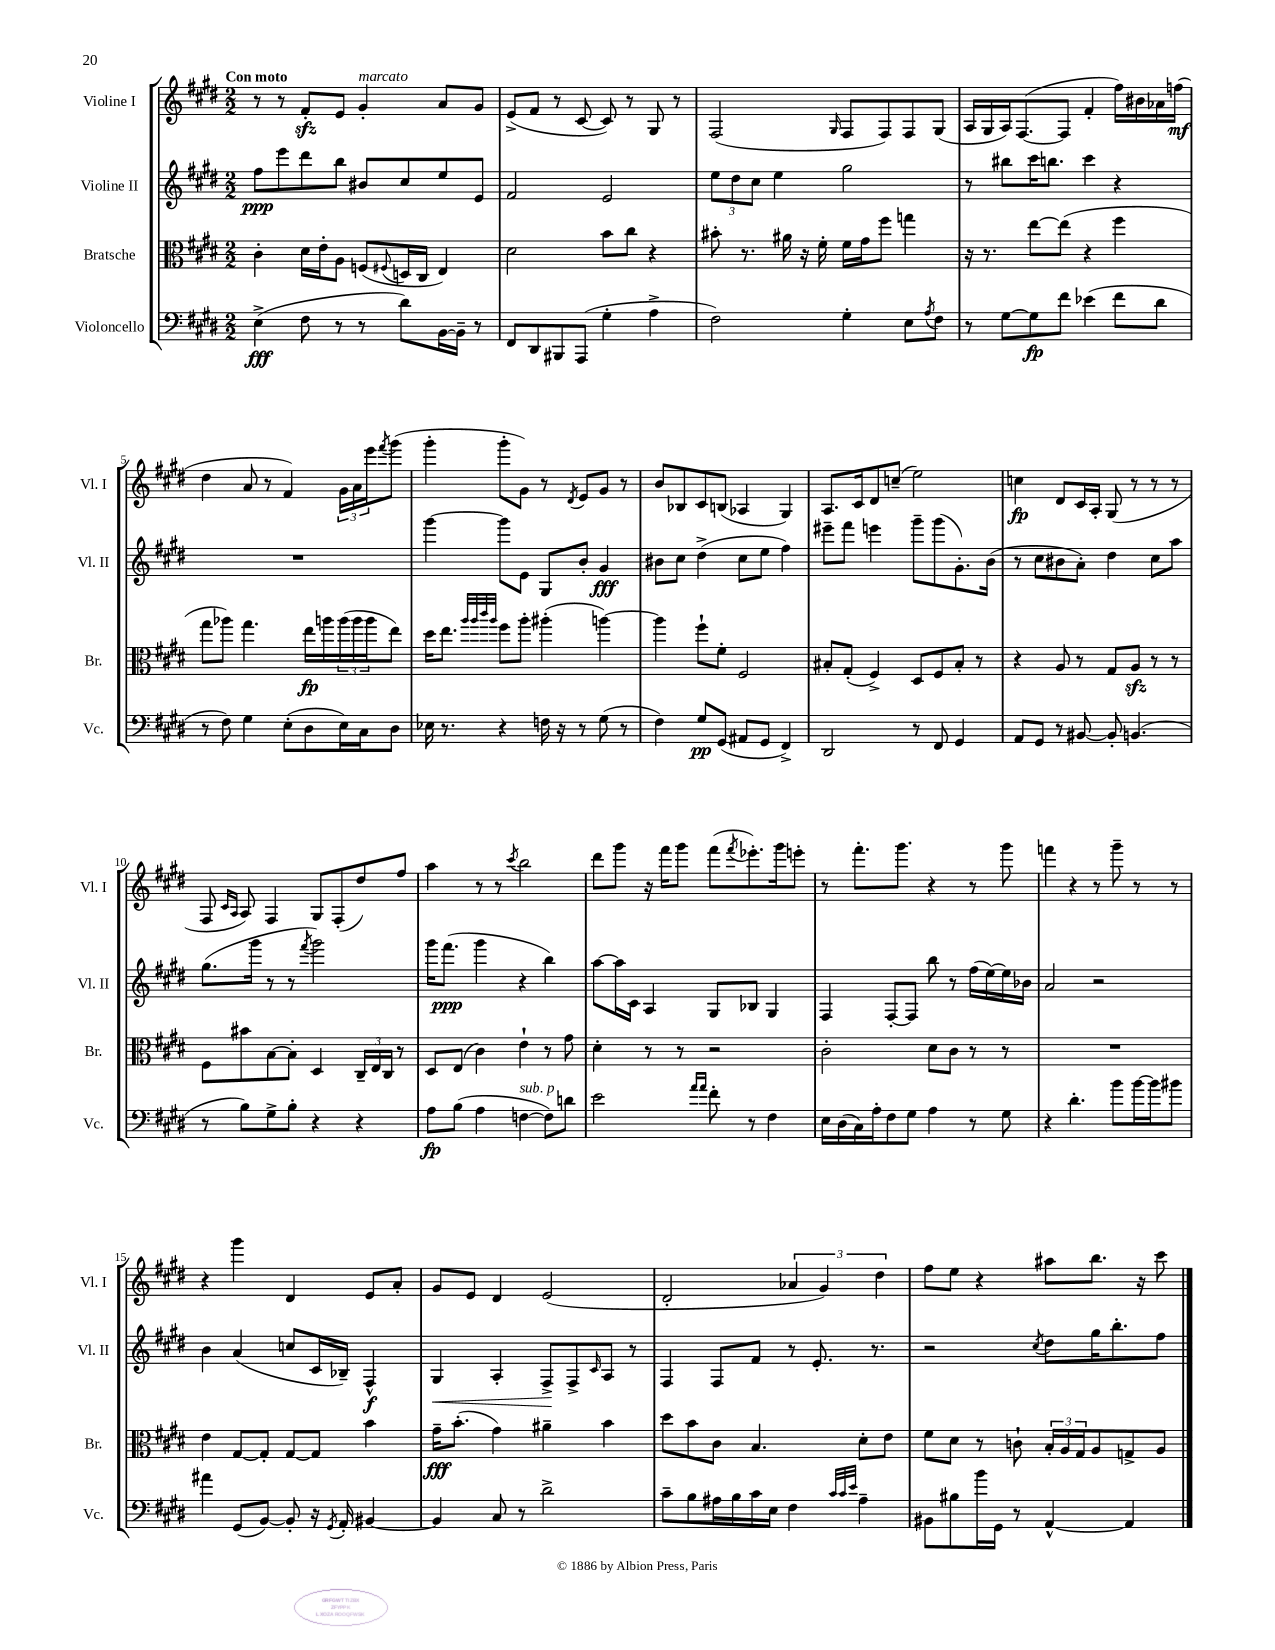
<<
\new StaffGroup <<
\new Staff = "s0" \with { instrumentName = "Violine I" shortInstrumentName = "Vl. I" } {
    \clef treble \key e \major \numericTimeSignature \time 2/2 \tempo "Con moto"
    r8 r8 fis'8-.\sfz e'8 gis'4-.^\markup { \italic "marcato" } a'8 gis'8 |
    e'8->( fis'8 r8 cis'8~ cis'8) r8 gis8 r8 |
    fis2( \grace { gis16 } fis8 fis8) fis8 gis8( |
    a16 gis16 a16) fis8.~( fis8 fis'4-. fis''16) bis'16 aes'16 f''16\mf( |
    dis''4 a'8 r8 fis'4) \tuplet 3/2 { gis'16 a'16 e'''16 } \acciaccatura { fis'''8 } gis'''8( |
    gis'''4-. gis'''8-. gis'8) r8 \acciaccatura { dis'8 } e'8 gis'8 r8 |
    b'8 bes8 cis'8 b8( aes4 gis4) |
    a8. cis'16 dis'8 c''8--( e''2) |
    c''4\fp dis'8 cis'16 a16-. gis8( r8 r8 r8 |
    fis8 \grace { cis'16 a16 } a8) fis4 gis8 fis8-.( dis''8) fis''8 |
    a''4 r8 r8 \acciaccatura { cis'''8 } b''2 |
    dis'''8 gis'''8 r16 fis'''16 gis'''8 fis'''8( \acciaccatura { fis'''8 } ees'''8.-.) gis'''16 e'''8-. |
    r8 fis'''8.-. gis'''8. r4 r8 gis'''8 |
    f'''4 r4 r8 gis'''8-- r8 r8 |
    r4 gis'''4 dis'4 e'8 a'8-. |
    gis'8 e'8 dis'4 e'2( |
    dis'2-. \tuplet 3/2 { aes'4 gis'4) dis''4 } |
    fis''8 e''8 r4 ais''8 b''8. r16 cis'''8 \bar "|." |
}
\new Staff = "s1" \with { instrumentName = "Violine II" shortInstrumentName = "Vl. II" } {
    \clef treble \key e \major \numericTimeSignature \time 2/2
    fis''8\ppp e'''8 dis'''8 b''8 bis'8 cis''8 e''8 e'8 |
    fis'2 e'2 |
    \tuplet 3/2 { e''8 dis''8 cis''8 } e''4 gis''2 |
    r8 bis''8 cis'''16 b''8. cis'''4 r4 |
    R1 |
    gis'''4~ gis'''8 e'8 gis8 b'8-. gis'4\fff |
    bis'8 cis''8 dis''4->( cis''8 e''8 fis''4) |
    eis'''8-- fis'''8 e'''4 gis'''8-- gis'''8( gis'8.-.) b'16( |
    r8 cis''8 bis'8 a'8-.) dis''4 cis''8 a''8 |
    gis''8.( gis'''16 r8 r8 \acciaccatura { fis'''8 } gis'''2) |
    gis'''16 fis'''8.\ppp( gis'''4 r4 b''4) |
    a''8~ a''16 cis'16 a4 gis8 bes8 gis4 |
    fis4 fis8~-. fis8 b''8 r8 fis''16( e''16~) e''16 bes'16 |
    a'2 r2 |
    b'4 a'4( c''8 cis'16 bes16--) fis4-^\f |
    gis4\< a4-. fis8->\! fis8-> \grace { cis'16 } a8 r8 |
    fis4 fis8 fis'8 r8 e'8.-. r8. |
    r2 \acciaccatura { cis''8 } dis''8 gis''16 b''8.-. fis''8 \bar "|." |
}
\new Staff = "s2" \with { instrumentName = "Bratsche" shortInstrumentName = "Br." } {
    \clef alto \key e \major \numericTimeSignature \time 2/2
    cis'4-. dis'16 e'16-. a8 f8( \appoggiatura { fis8 } d16 cis16 e4) |
    dis'2 b'8 cis''8 r4 |
    bis'8-. r8. ais'16 r16 fis'16-. fis'16 gis'16 fis''8 g''4 |
    r16 r8. e''8~ e''8( r4 fis''4 |
    gis''8 aes''8) gis''4. e''16\fp a''16 \tuplet 3/2 { a''16( a''16 a''16 } e''8) |
    dis''16 e''8. \grace { a''32 a''32 cis'''32 a''32 } fis''8 a''8-. ais''4-.( a''4~) |
    a''4 fis''8-! fis'8-. fis2 |
    bis8-. gis8-.( fis4->) dis8 fis8 bis8-. r8 |
    r4 a8 r8 gis8 a8\sfz r8 r8 |
    fis8 bis'8 b8~ b8-. dis4 \tuplet 3/2 { cis16-- e16 cis16 } r8 |
    dis8 e8( cis'4) e'4-! r8 gis'8 |
    dis'4-. r8 r8 r2 |
    cis'2-. dis'8 cis'8 r8 r8 |
    R1 |
    e'4 gis8~ gis8-. gis8~ gis8 b'4 |
    gis'16--\fff b'8.-.( gis'4) ais'4-- b'4 |
    dis''8 b'8 cis'8 b4. dis'8-. e'8 |
    fis'8 dis'8 r8 c'8-! \tuplet 3/2 { b16-. a16 gis16 } a8 g8-> a8 \bar "|." |
}
\new Staff = "s3" \with { instrumentName = "Violoncello" shortInstrumentName = "Vc." } {
    \clef bass \key e \major \numericTimeSignature \time 2/2
    e4->\fff( fis8 r8 r8 dis'8) b,16~ b,16-- r8 |
    fis,8 dis,8 bis,,8 a,,8( gis4-. a4-> |
    fis2) gis4-. e8 \acciaccatura { a8 } fis8 |
    r8 gis8~ gis8\fp fis'8 ees'4( fis'8 dis'8 |
    r8 fis8) gis4 e8-.( dis8 e16) cis16 dis8 |
    ees16 r8. r4 f16 r16 r8 gis8( r8 |
    fis4) gis8\pp gis,8( ais,8 gis,8 fis,4->) |
    dis,2 r8 fis,8 gis,4 |
    a,8 gis,8 r8 bis,8~ bis,8-. b,4.( |
    r8 b8) gis8-> b8-. r4 r4 |
    a8\fp b8( a4 f4~^\markup { \italic "sub. p" } f8) d'8 |
    e'2 \grace { a'16 a'16 } fis'8-. r8 fis4 |
    e16 dis16( cis16) a16-. fis8 gis8 a4 r8 gis8 |
    r4 dis'4.-. b'8 b'16~ b'16 bis'8 |
    ais'4 gis,8( b,8~) b,8-. r16 \acciaccatura { gis,8 } a,16-. bis,4~ |
    bis,4 cis8 r8 dis'2-> |
    cis'8-- b8 ais16 b16 cis'16 e16 fis4 \grace { cis'32 cis'32 e'32 } ais4-- |
    bis,8 bis8 b'16 gis,16 r8 a,4~-^ a,4 \bar "|." |
}
>>
>>
